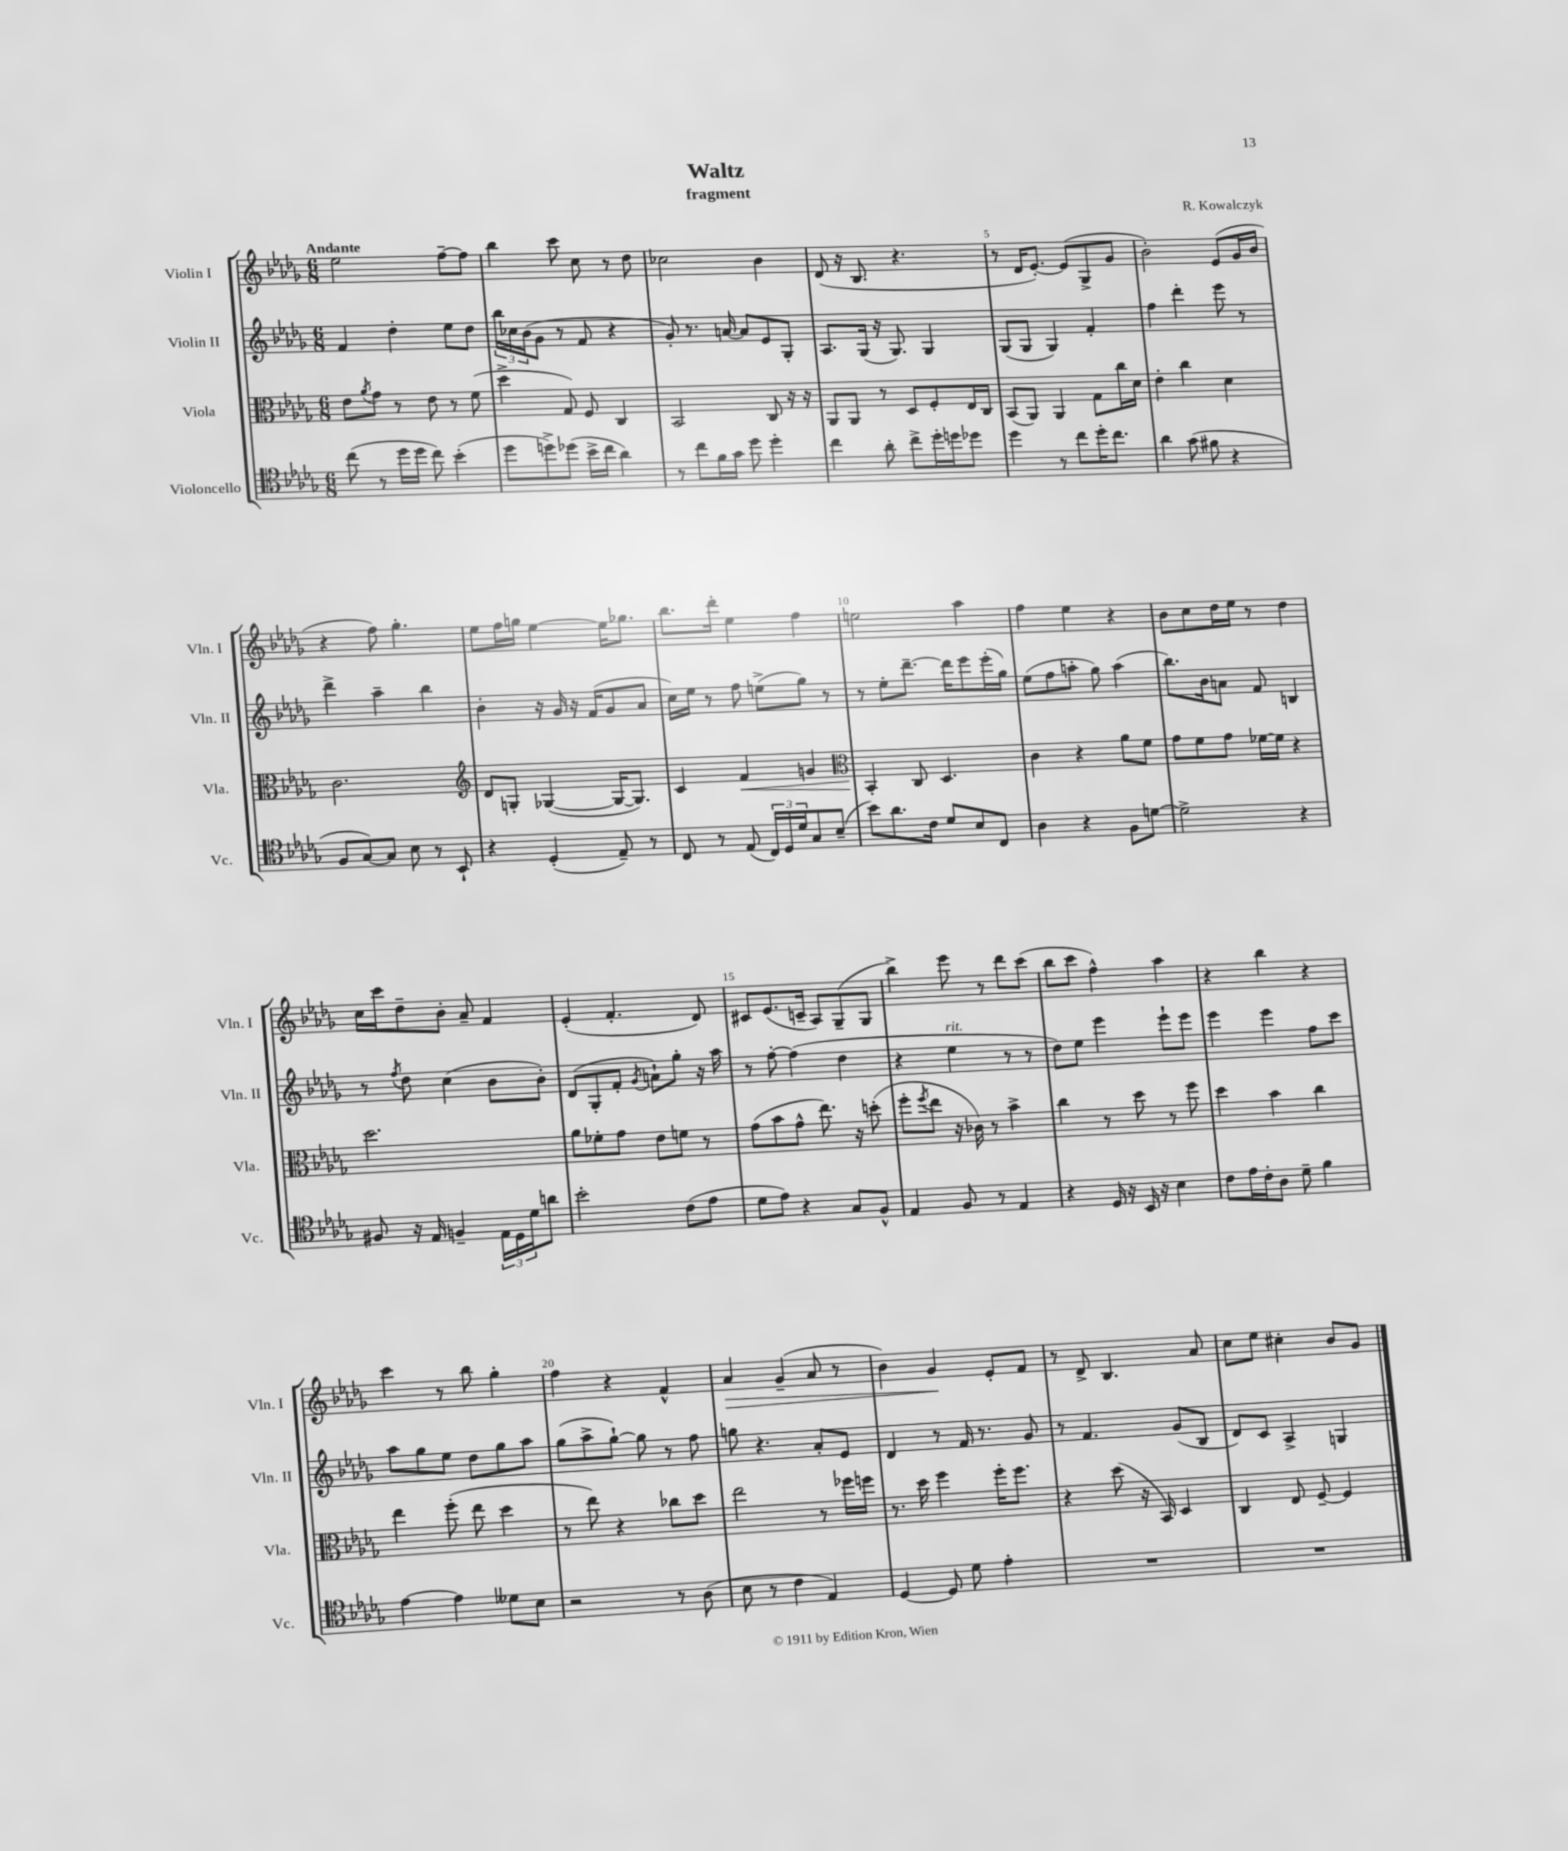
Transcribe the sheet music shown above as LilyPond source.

\header { title = "Waltz" composer = "R. Kowalczyk" subtitle = "fragment" }
<<
\new StaffGroup <<
\new Staff = "s0" \with { instrumentName = "Violin I" shortInstrumentName = "Vln. I" } {
    \clef treble \key des \major \numericTimeSignature \time 6/8 \tempo "Andante"
    ees''2 f''8~-- f''8 |
    bes''4 c'''8 c''8 r8 des''8 |
    ces''2 bes'4 |
    des'8( r16 bes8. r4. |
    r8 des'16 ees'8.~-.) ees'8( ges8-> ges'8 |
    bes'2-.) ees'8( ges'16 bes'16 |
    r4 f''8) ges''4.-. |
    ees''8 f''16 g''16 ees''4~ ees''16 ges''8. |
    bes''8. des'''16-. ees''4 f''4 |
    e''2 aes''4 |
    f''4 ees''4 r4 |
    bes'8 c''8 des''16 ees''16 r8 des''4 |
    c''16 c'''16 des''8-- bes'8-. aes'8-- f'4 |
    ees'4-.( f'4.-. des'8) |
    cis'8 ees'8.( c'16-- aes8) ges8--( ges8 |
    bes''4->) ees'''8 r8 des'''8 c'''8( |
    bes''8 c'''8 f''4-^) aes''4 |
    r4 bes''4 r4 |
    c'''4 r8 bes''8 ges''4-. |
    f''4 r4 f'4-^ |
    aes'4\> ges'4--( aes'8 r8 |
    bes'4) ges'4\! ees'8-. f'8 |
    r8 des'8-> bes4. aes'8 |
    c''8 ees''8 cis''4-. bes'8 ges'8 \bar "|." |
}
\new Staff = "s1" \with { instrumentName = "Violin II" shortInstrumentName = "Vln. II" } {
    \clef treble \key des \major \numericTimeSignature \time 6/8
    f'4 des''4-. ees''8 des''8 |
    \tuplet 3/2 { bes''16 ces''16 bes'16( } ges'8 r8 f'8 r4 |
    ges'8-.) r8. a'16~ a'8 ees'8 ges8-. |
    aes8. ges16( r16 ges8.) ges4 |
    ges8( ges8 ges4) f'4-. |
    f''4 des'''4-. ees'''8 r8 |
    des'''4-> aes''4-- bes''4 |
    bes'4-. r16 ges'16 r16 f'16( ges'8 aes'8 |
    c''16) ees''16 r8 f''8 e''8->( ges''8) r8 |
    r8 ees''8-. des'''8.~-- des'''16 ees'''8 ees'''16-.( ges''16) |
    ees''8( f''8 a''8-. ges''8) a''4( |
    bes''8.) bes'16 a'8 f'8 b4 |
    r8 \acciaccatura { f''8 } des''8 c''4( bes'8 bes'8-.) |
    des'8( ges8-. f'8-. \acciaccatura { ges'8 } a'8-!) ges''8-. r16 aes''16 |
    r8 f''8~-. f''4( des''4 |
    r4 ees''4^\markup { \italic "rit." } r8 r8 |
    des''8) ees''8 ees'''4 ees'''8-! ees'''8 |
    ees'''4 ees'''4 f''8 c'''8 |
    aes''8 ges''8 ees''8 des''8 ges''8 aes''8 |
    ges''8( aes''8-> ges''8~-!) ges''8 r8 f''8 |
    g''8 r4. aes'8-. ees'8 |
    des'4 r8 f'16 r8. ges'8 |
    r8 f'4. ges'8( bes8 |
    des'8) c'8 aes4-> g4 \bar "|." |
}
\new Staff = "s2" \with { instrumentName = "Viola" shortInstrumentName = "Vla." } {
    \clef alto \key des \major \numericTimeSignature \time 6/8
    ees'8 \acciaccatura { aes'8 } ges'8 r8 ees'8 r8 f'8( |
    des''4-> ges8) f8 c4 |
    bes,2 c8 r16 r16 |
    aes,8 aes,8 r8 des8 f8-. ees16 c16 |
    bes,8( aes,8) aes,4 ges8 c''16 des'16 |
    ees'4-. c''4 des'4 |
    c'2. |
    \clef treble des'8 g8-. ges4~( ges16~ ges8.) |
    c'4 f'4\< g'4 |
    \clef alto bes,4-.\! c8 des4. |
    c'4 r4 aes'8 f'8 |
    ges'8 f'8 ges'8 fes'16~ fes'16 r4 |
    des''2. |
    aes'8 fes'8-. ges'8 ees'8 f'8 r8 |
    ges'8( bes'8 ges'8-^ ees''8.) r16 d''8-.( |
    f''8-. \acciaccatura { f''8 } ees''8 r16 ces'16) r8 bes'4-> |
    c''4 r8 des''8 r8 f''8 |
    des''4 bes'4 c''4 |
    ees''4 f''8-.( ees''8 des''4 |
    r8 ees''8) r4 ces''8 des''8 |
    ees''2 r8 fes''16 f''16 |
    r8. des''16 f''4 f''16-. f''8. |
    r4 des''8( r16 bes,16) des4 |
    c4 ees8 f8~-- f4 \bar "|." |
}
\new Staff = "s3" \with { instrumentName = "Violoncello" shortInstrumentName = "Vc." } {
    \clef tenor \key des \major \numericTimeSignature \time 6/8
    c''8( r8 des''16 des''16 c''8) bes'4-.( |
    des''8 d''8->) des''8( bes'16-> c''16 aes'4) |
    r8 c''8 f'16 ges'16 des''8 des''4-. |
    c''4 aes'8-. c''8-> des''16-. d''16 des''8 |
    des''4 r8 c''8 des''16-. c''8. |
    aes'4 ges'8( fis'8 r4 |
    f8 ges8~) ges8 bes8 r8 bes,8-! |
    r4 des4-.( ees8--) r8 |
    c8 r8 ees8( \tuplet 3/2 { c16) des16 des'16 } ges8 bes8--( |
    bes'8) aes'8. c'16 des'8 bes8 c8 |
    aes4 r4 f8 d'8~ |
    d'2-> r4 |
    fis8 r16 ees16 f4-- \tuplet 3/2 { ees16 des16 des'16 } a'8 |
    bes'2-. c'8( ees'8 |
    des'8 ees'8) r4 ges8 f8-^ |
    ees4 f8 r8 ees4 |
    r4 des16 r16 bes,16 r16 bes4 |
    c'8 ees'16 c'16-. aes8 des'8-- f'4 |
    ees'4~ ees'4 deses'8 bes8 |
    r2 r8 aes8( |
    bes8 r8 c'4 ees4) |
    des4~ des8 des'8 ees'4-. |
    R2. |
    R2. \bar "|." |
}
>>
>>
\layout { \context { \Score \override BarNumber.break-visibility = ##(#f #t #t) barNumberVisibility = #(every-nth-bar-number-visible 5) } }
